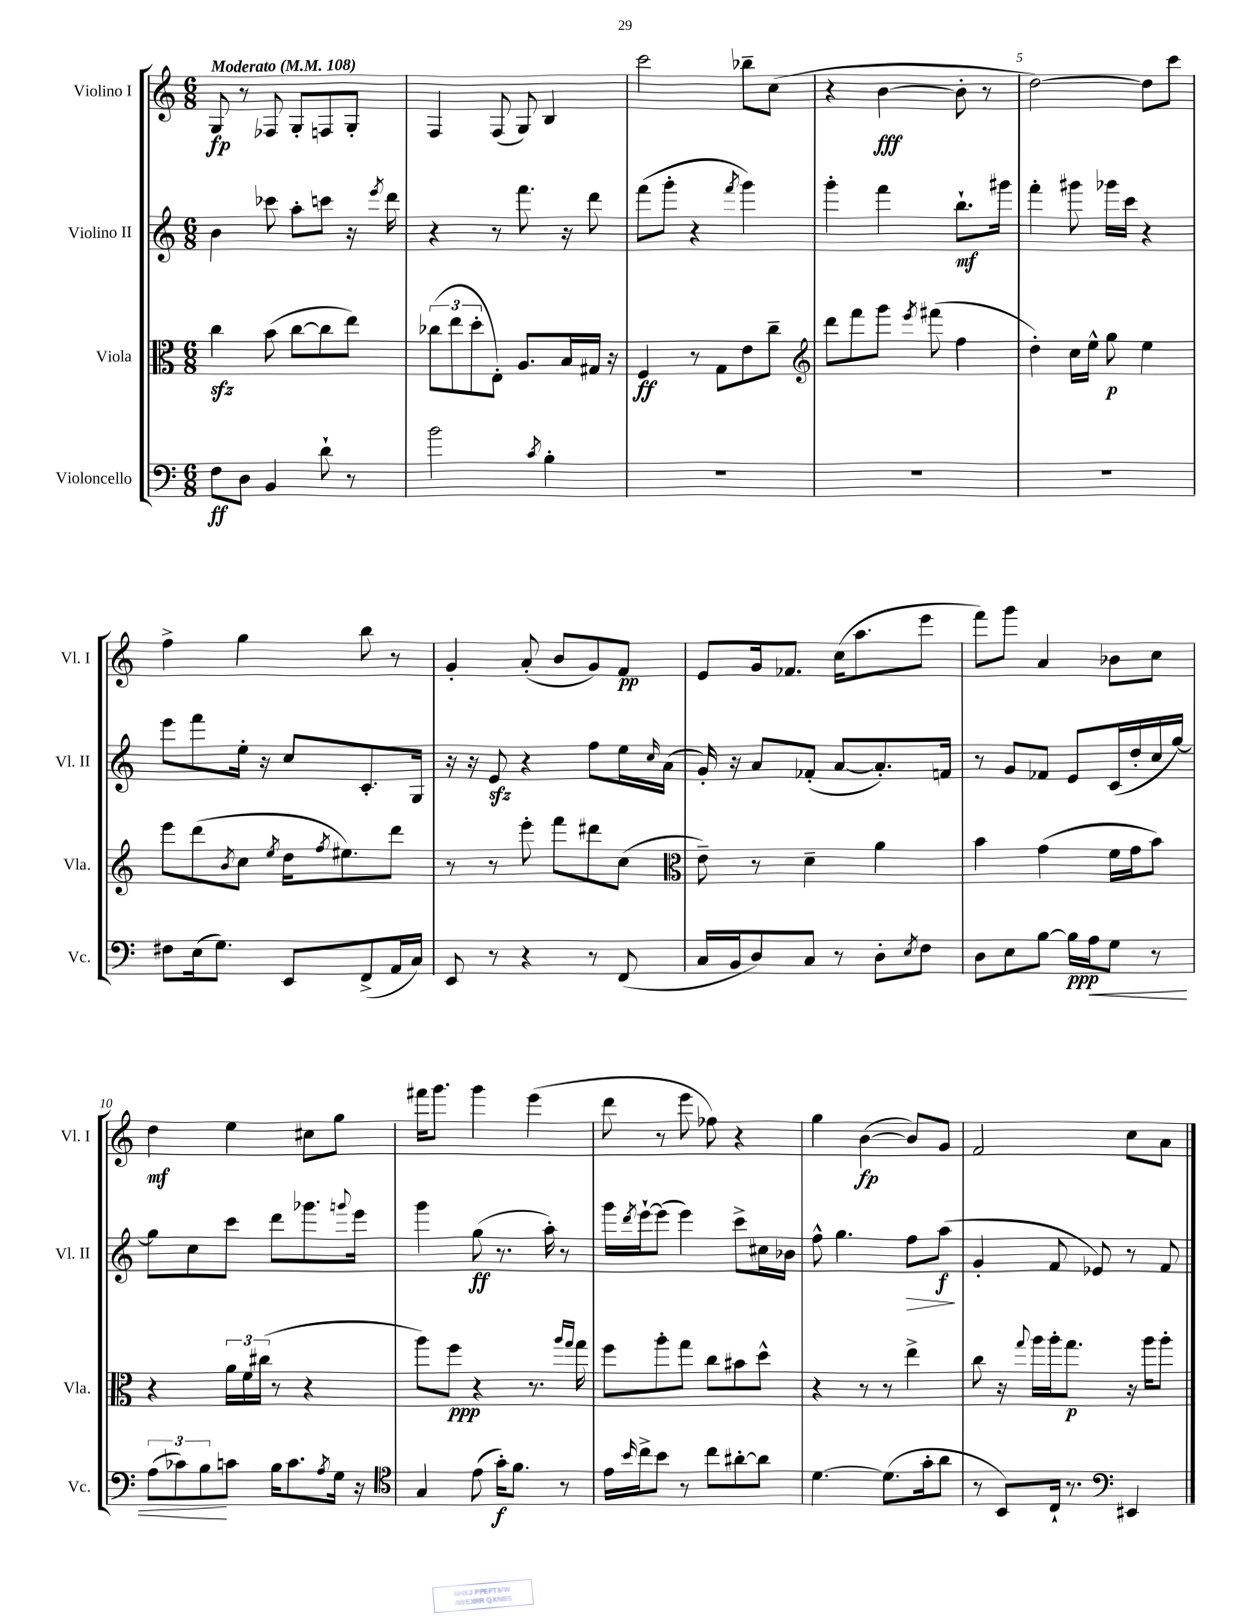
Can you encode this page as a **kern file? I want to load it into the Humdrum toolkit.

**kern	**kern	**kern	**kern
*staff4	*staff3	*staff2	*staff1
*clefF4	*clefC3	*clefG2	*clefG2
*k[]	*k[]	*k[]	*k[]
*M6/8	*M6/8	*M6/8	*M6/8
*MM108	*MM108	*MM108	*MM108
8F\L	4cc\	4b\	8G/
8D\J	.	.	8r
4BB/	(8b\	8ccc-\	8F-/
.	[8cc\L	8aa'\L	8G'/L
8d`\	8cc\]	8ccc\J	8F/
8r	8ee\J)	16r	8G'/J
.	.	8qeee/	.
.	.	16ddd\	.
=	=	=	=
2b\	(12cc-\L	4r	4F/
.	12ee\	.	.
.	12dd'\	.	.
.	8E'\J)	8r	(8F/
.	8.A/L	8.fff\	8G/)
8qc/	.	.	.
4B'\	.	.	4B/
.	16B/L	16r	.
.	16G#/JJ	8ddd\	.
.	16r	.	.
=	=	=	=
2.r	4F/	(8fff\L	2ccc\
.	.	8ggg'\J	.
.	8r	4r	.
.	8G\L	.	.
.	.	8qfff/	.
.	8e\	4ggg\)	8bb-~\L
.	8cc~\J	.	(8cc\J
=	=	=	=
*	*clefG2	*	*
2.r	8ddd\L	4ggg'\	4r
.	8fff\	.	.
.	8ggg\J	4fff\	[4b\
.	8qeee/	.	.
.	(8fff#\	.	.
.	4ff\	8.bb`\L	8b'\]
.	.	.	8r
.	.	16ggg#\Jk	.
=	=	=	=
2.r	4dd'\)	4fff'\	[2dd\)
.	16cc\LL	8ggg#\	.
.	16ee^^\JJ	.	.
.	8gg\	16ggg-\LL	.
.	.	16ccc\JJ	.
.	4ee\	4r	8dd\]L
.	.	.	8ccc\J
=	=	=	=
8F#\L	8eee\L	8eee\L	4ff^\
(16E\k	(8ddd\	8fff\	.
8.G\J)	.	.	.
.	8qb/	.	.
.	8cc\J	16ee'\Jk	4gg\
.	.	16r	.
.	8qee/	.	.
8EE/L	16dd\LK	8cc/L	.
.	8qff/	.	.
.	8.ee#\)	.	.
(8FF^/	.	8.c'/	8bb\
16AA/L	8ddd\J	.	8r
16C/JJ)	.	16G/Jk	.
=	=	=	=
8EE/	8r	16r	4g'/
.	.	16r	.
8r	8r	8e/	.
4r	8eee'\	4r	(8a'/
.	8fff\L	.	8b/L
8r	8ddd#\	8ff\L	8g/)
(8FF/	(8cc\J	16ee\L	8f/J
.	.	16qqcc/	.
.	.	(16a\JJ	.
=	=	=	=
*	*clefC3	*	*
16C/LL	8e~\)	16g'/)	8e/L
16BB/J	.	16r	.
8D/)	8r	8a/L	16g/k
.	.	.	8.f-/J
8C/J	4d~\	(8f-'/J	.
8r	.	[8a/L	(16cc\LK
.	.	.	8.aa\
8D'\L	4a\	8.a'/])	.
8qE/	.	.	.
8F\J	.	.	8eee\J
.	.	16f/Jk	.
=	=	=	=
8D\L	4b\	8r	8fff\L)
8E\	.	8g/L	8ggg\J
[8B\J	(4g\	8f-/J	4a/
16B\]LL	.	8e/L	.
16A\J	.	.	.
8G\J	16f\LL	(16c/L	8b-\L
.	16g\J	16dd'/	.
8r	8b\J)	16cc/	8cc\J
.	.	[16gg/JJ)	.
=	=	=	=
(12A\L	4r	8gg\]L	4dd\
12c-\)	.	.	.
.	.	8cc\	.
12B\	.	.	.
8c\J	24a\LL	8ccc\J	4ee\
.	24f\	.	.
.	(24cc#\JJ	.	.
16B\LK	8r	8ddd\L	.
8.c\	.	.	.
.	4r	8.ggg-\	8cc#\L
8qA/	.	.	.
16G\Jk	.	.	8gg\J
.	.	8qqggg/	.
16r	.	16eee\Jk	.
=	=	=	=
*clefC4	*	*	*
4G/	8aa\L)	4ggg\	16fff#\LK
.	.	.	8.ggg\J
.	8ff\J	.	.
(8e\	4r	(8gg\	4ggg\
16g'\LK)	.	8.r	.
8.f\J	.	.	.
.	8.r	.	(4eee\
.	.	16aa'\)	.
8r	.	8r	.
.	16qqaa/LL	.	.
.	16qqgg/JJ	.	.
.	16gg\	.	.
=	=	=	=
16e\LL	8ff\L	16ggg\LL	8ddd\
16qqb/	.	8qddd/	.
16cc^\J	.	[16eee`\J	.
8b\J	8aa'\	(8eee\]J	8r
8r	8gg\J	4eee\)	8eee\
8cc\L	8cc\L	.	8ff-\)
[8a#'\	8b#\	8ccc^\L	4r
8a#\]J	8dd^^\J	16cc#\L	.
.	.	16b-\JJ	.
=	=	=	=
[4.d\	4r	8ff^^\	4gg\
.	.	4.gg\	.
.	8r	.	([4b\
(8.d\]L	8r	.	.
.	4ee^\	8ff\L	8b/]L)
16g'\k	.	.	.
8a\J	.	(8aa\J	8g/J
=	=	=	=
8r	8cc\	4g'/	2f/
8BB/L)	16r	.	.
.	8qqgg/	.	.
.	16aa\LL	.	.
16C`/Jk	16aa'\J	8f/	.
8.r	8.gg\J	.	.
.	.	8e-/)	.
*clefF4	*	*	*
4EE#/	16r	8r	8cc\L
.	16aa\LK	.	.
.	8aa'\J	8f/	8a\J
==	==	==	==
*-	*-	*-	*-
